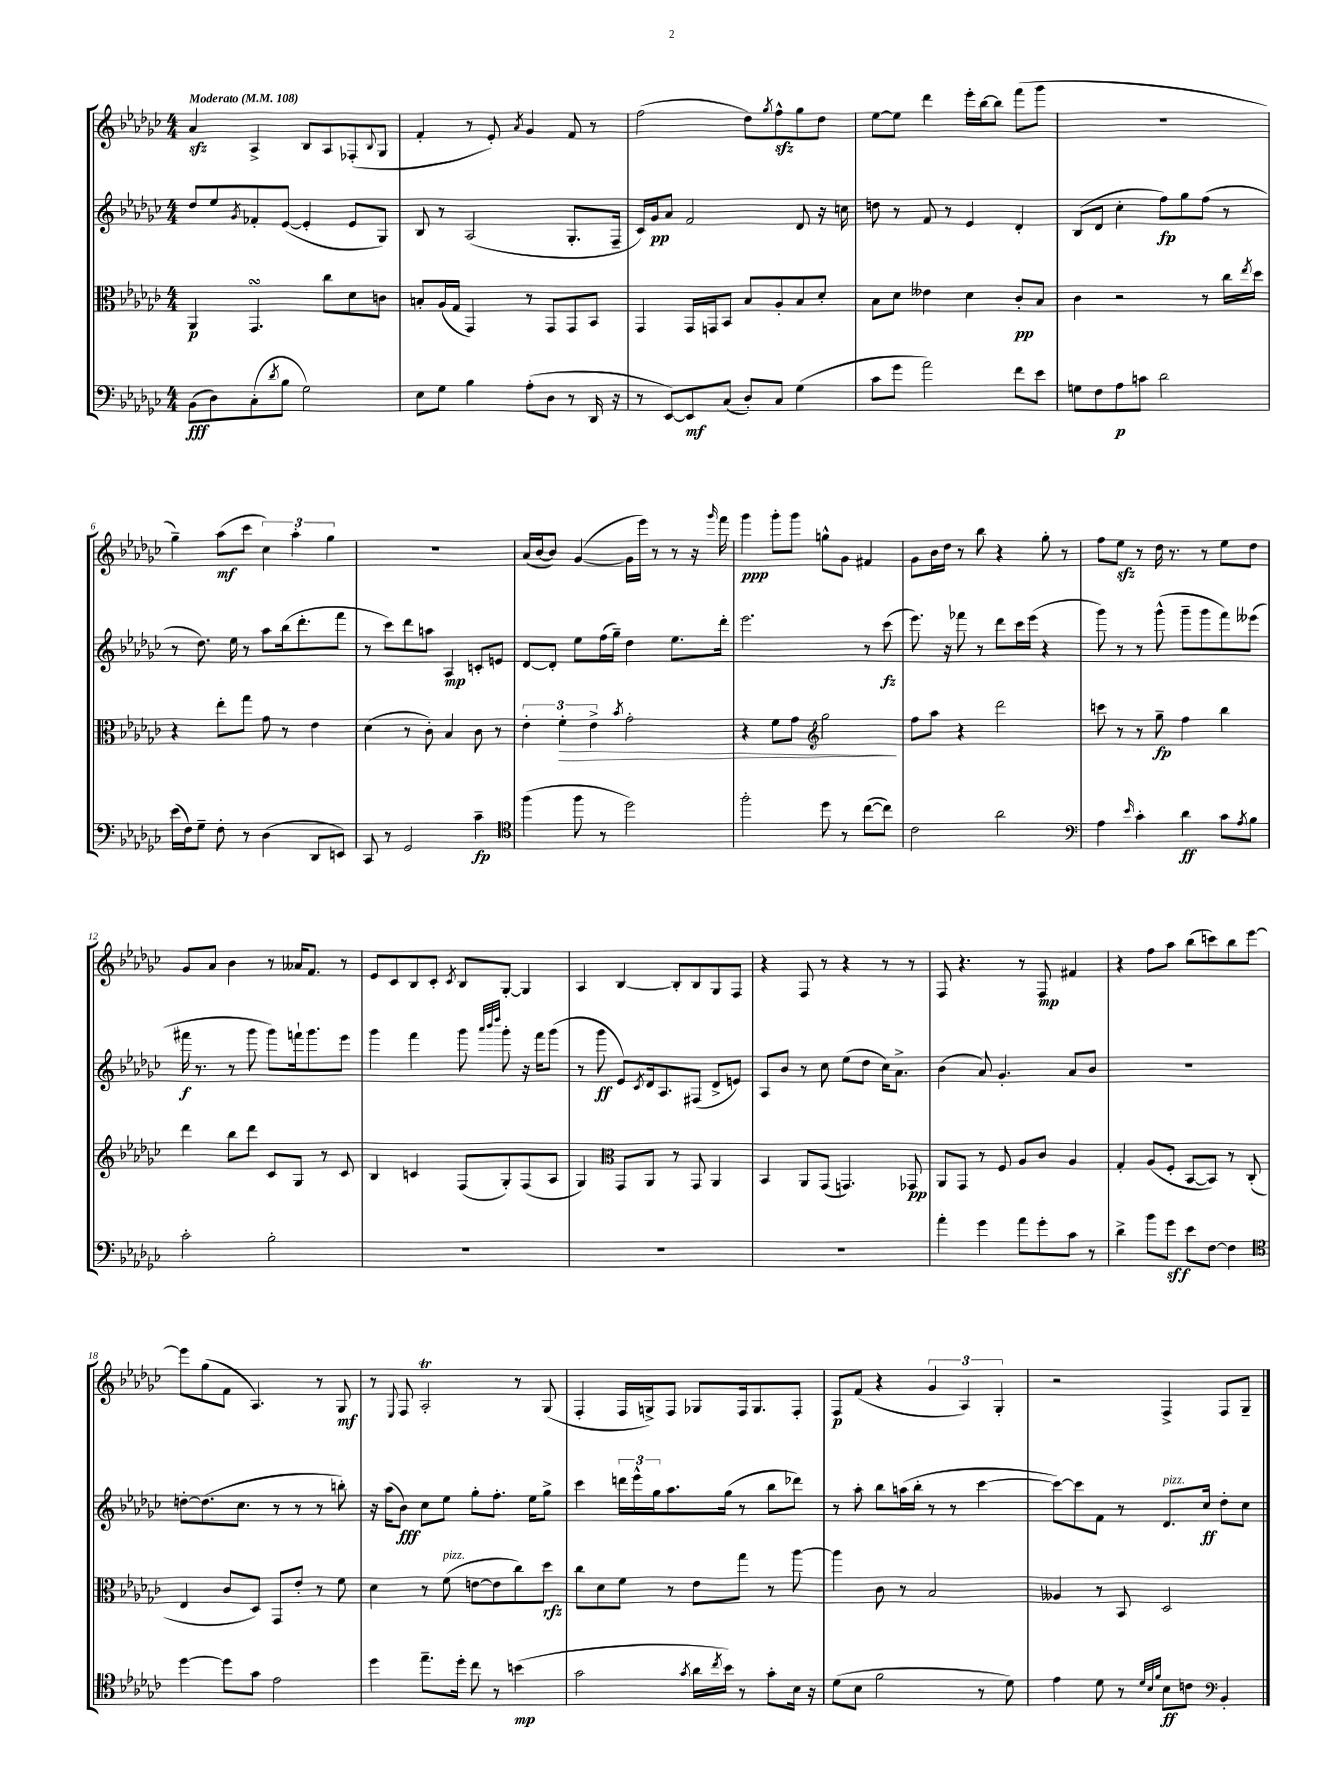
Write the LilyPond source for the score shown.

<<
\new StaffGroup <<
\new Staff = "s0" {
    \clef treble \key ges \major \numericTimeSignature \time 4/4 \tempo "Moderato" 4 = 108
    aes'4\sfz aes4-> bes8 aes8 fes8-.( \appoggiatura { bes8 } ges8 |
    f'4-. r8 ees'8-.) \acciaccatura { aes'8 } ges'4 f'8 r8 |
    f''2( des''8) \acciaccatura { ges''8 } f''8-^\sfz ges''8 des''8 |
    ees''8~ ees''8 des'''4 ees'''16-. bes''16~ bes''8 f'''8( ges'''8 |
    R1 |
    ges''4--) aes''8\mf( ces'''8 \tuplet 3/2 { ces''4) aes''4-. ges''4 } |
    R1 |
    aes'16( bes'16~ bes'8) ges'4~( ges'16 ees'''16) r8 r8 r16 \grace { ges'''16 } f'''16 |
    ges'''4\ppp ges'''8-. ges'''8 g''8-^ ges'8 fis'4 |
    ges'8 bes'16 des''16 r8 bes''8 r4 ges''8-. r8 |
    f''8 ees''8\sfz r8 des''16 r8. r8 ees''8 des''8 |
    ges'8 aes'8 bes'4 r8 aeses'16 f'8. r8 |
    ees'8 ces'8 bes8 ces'8-. \acciaccatura { ces'8 } bes8 ges8~-. ges4 |
    aes4 bes4~ bes8-. bes8 ges8 f8 |
    r4 f8 r8 r4 r8 r8 |
    f8 r4. r8 f8\mp fis'4 |
    r4 f''8 aes''8 bes''8( c'''8) bes''8 ees'''8~ |
    ees'''8 ges''8( f'8 aes4.) r8 ges8\mf |
    r8 \appoggiatura { ees8 } f8 aes2-.\trill r8 ges8( |
    f4-. f16 g16->) f8 ges8 f16 ges8. f8-. |
    f8\p f'8( r4 \tuplet 3/2 { ges'4 aes4) ges4-. } |
    r2 f4-> f8 ges8-- \bar "|." |
}
\new Staff = "s1" {
    \clef treble \key ges \major \numericTimeSignature \time 4/4
    des''8 ees''8 \acciaccatura { ges'8 } fes'8-. ees'8~( ees'4-. ees'8 ges8) |
    bes8 r8 aes2( ges8.-. f16-- |
    ces'16) ges'16\pp aes'8 f'2 des'8 r16 c''16 |
    d''8 r8 f'8 r8 ees'4 des'4-. |
    bes8( des'8 ces''4-. f''8\fp) ges''8 f''8( r8 |
    r8 des''8.) ees''16 r8 aes''8 bes''16( des'''8.-. f'''8 |
    r8 ces'''8) des'''8 a''8 aes4\mp c'8-. e'8 |
    des'8~ des'8-. ees''8 f''16( ges''16--) des''4 ees''8. des'''16-. |
    ees'''2. r8 ces'''8\fz( |
    ees'''8.) r16 fes'''8 r8 des'''8 ces'''16 ees'''16( r4 |
    ges'''8) r8 r8 ges'''8-^( ges'''8-- ges'''8 f'''8) eeses'''8( |
    fis'''16\f r8. r8 ges'''8 ges'''8) f'''16-! ges'''8. ees'''8 |
    ges'''4 f'''4 ges'''8 \grace { aes'''32 bes'''32 des''''32 } ges'''8-. r16 f'''16 ges'''8( |
    r8 ges'''8\ff ees'8) \acciaccatura { ces'8 } des'16 aes8. fis8( des'8-> e'8) |
    aes8 bes'8 r8 ces''8 ees''8( des''8 ces''16) aes'8.-> |
    bes'4( aes'8) ges'4.-. aes'8 bes'8 |
    R1 |
    d''8~-. d''8.( ces''8. r8 r8 r8 b''8-.) |
    r16 aes''16( bes'8\fff) ces''8 ees''8 ges''8-. f''8.-. ees''16 ges''8-> |
    ces'''4 \tuplet 3/2 { d'''16 ees'''16-^ ges''16 } aes''8. ges''16( r8 bes''8 des'''8) |
    r8 aes''8-. bes''8 a''16( bes''16-. r8 r8 ces'''4~ |
    ces'''8~) ces'''8 f'8 r8 des'8.^\markup { \italic "pizz." } ces''16\ff des''8-. ces''8 \bar "|." |
}
\new Staff = "s2" {
    \clef alto \key ges \major \numericTimeSignature \time 4/4
    aes,4\p ges,4.\turn ces''8 des'8 c'8 |
    b8-. aes16( ges16 ges,4) r8 ges,8 ges,8 bes,8 |
    ges,4 ges,16 g,16 bes,8 bes8 aes8-. bes8 des'8-. |
    bes8 des'8 eeses'4 des'4 ces'8-.\pp bes8 |
    ces'4 r2 r8 ces''16 \acciaccatura { ees''8 } des''16 |
    r4 ees''8-. ges''8 ges'8 r8 ees'4 |
    des'4( r8 ces'8-.) bes4 ces'8 r8 |
    \tuplet 3/2 { ees'4-. f'4-.\> ees'4-> } \acciaccatura { bes'8 } ges'2-. |
    r4 f'8 ges'8 \clef treble ges''2\! |
    f''8 aes''8 r4 des'''2 |
    c'''8 r8 r8 ges''8--\fp f''4 bes''4 |
    des'''4 bes''8 des'''8 ces'8 ges8 r8 ces'8 |
    bes4 c'4 f8( ges8-.) f8( aes8 |
    ges4) \clef alto ges,8 aes,8 r8 ges,8 aes,4 |
    bes,4 aes,8 ges,8( g,4.) ges,8\pp |
    aes,8 ges,8 r8 f8 aes8 ces'8 aes4 |
    ges4-. aes8( f8-. bes,8~ bes,8) r8 ces8-.( |
    ees4 ces'8 des8) ges,8 ees'8-. r8 f'8 |
    des'4 r8 f'8^\markup { \italic "pizz." }( e'8~ e'8 ces''8) des''8\rfz |
    ces''8 des'8 f'8 r8 ees'8 ges''8 r8 aes''8~ |
    aes''4 ces'8 r8 bes2 |
    aeses4 r8 bes,8 des2 \bar "|." |
}
\new Staff = "s3" {
    \clef bass \key ges \major \numericTimeSignature \time 4/4
    bes,8\fff( des8) ces8-.( \acciaccatura { des'8 } bes8 ges2) |
    ees8 ges8 bes4 aes8-.( des8 r8 des,16 r16 |
    r8 ees,8~) ees,8\mf ces8( des8-.) ces8 ges4( |
    ces'8 ges'8 aes'2) f'8 ees'8 |
    g8 f8 aes8\p c'8 des'2 |
    ees'16( f16) ges8-- f8-. r8 des4( des,8 e,8) |
    ces,8 r8 ges,2 ces'4--\fp |
    \clef tenor f''4( f''8 r8 des''2) |
    f''2-. des''8 r8 ces''8~( ces''8) |
    ces'2 aes'2 |
    \clef bass aes4 \grace { ees'16 } ces'4-. des'4\ff ces'8 \acciaccatura { aes8 } bes8 |
    ces'2-. bes2-. |
    R1 |
    R1 |
    R1 |
    aes'4-. ges'4 aes'8 ges'8-. ces'8 r8 |
    des'4-> bes'8 ges'8\sff ees'8 f8~ f4 |
    \clef tenor des''4~ des''8 ges'8 ees'2 |
    des''4 ees''8.-- des''16-. ces''8 r8 b'4\mp( |
    ges'2 \acciaccatura { ges'8 } aes'16 \acciaccatura { ces''8 } bes'16) r8 ges'8-. bes16 r16 |
    des'8( bes8 f'2 r8 des'8) |
    ees'4 des'8 r8 \grace { des'32 bes32 f'32 } bes8\ff c'8 \clef bass bes,4-. \bar "|." |
}
>>
>>
